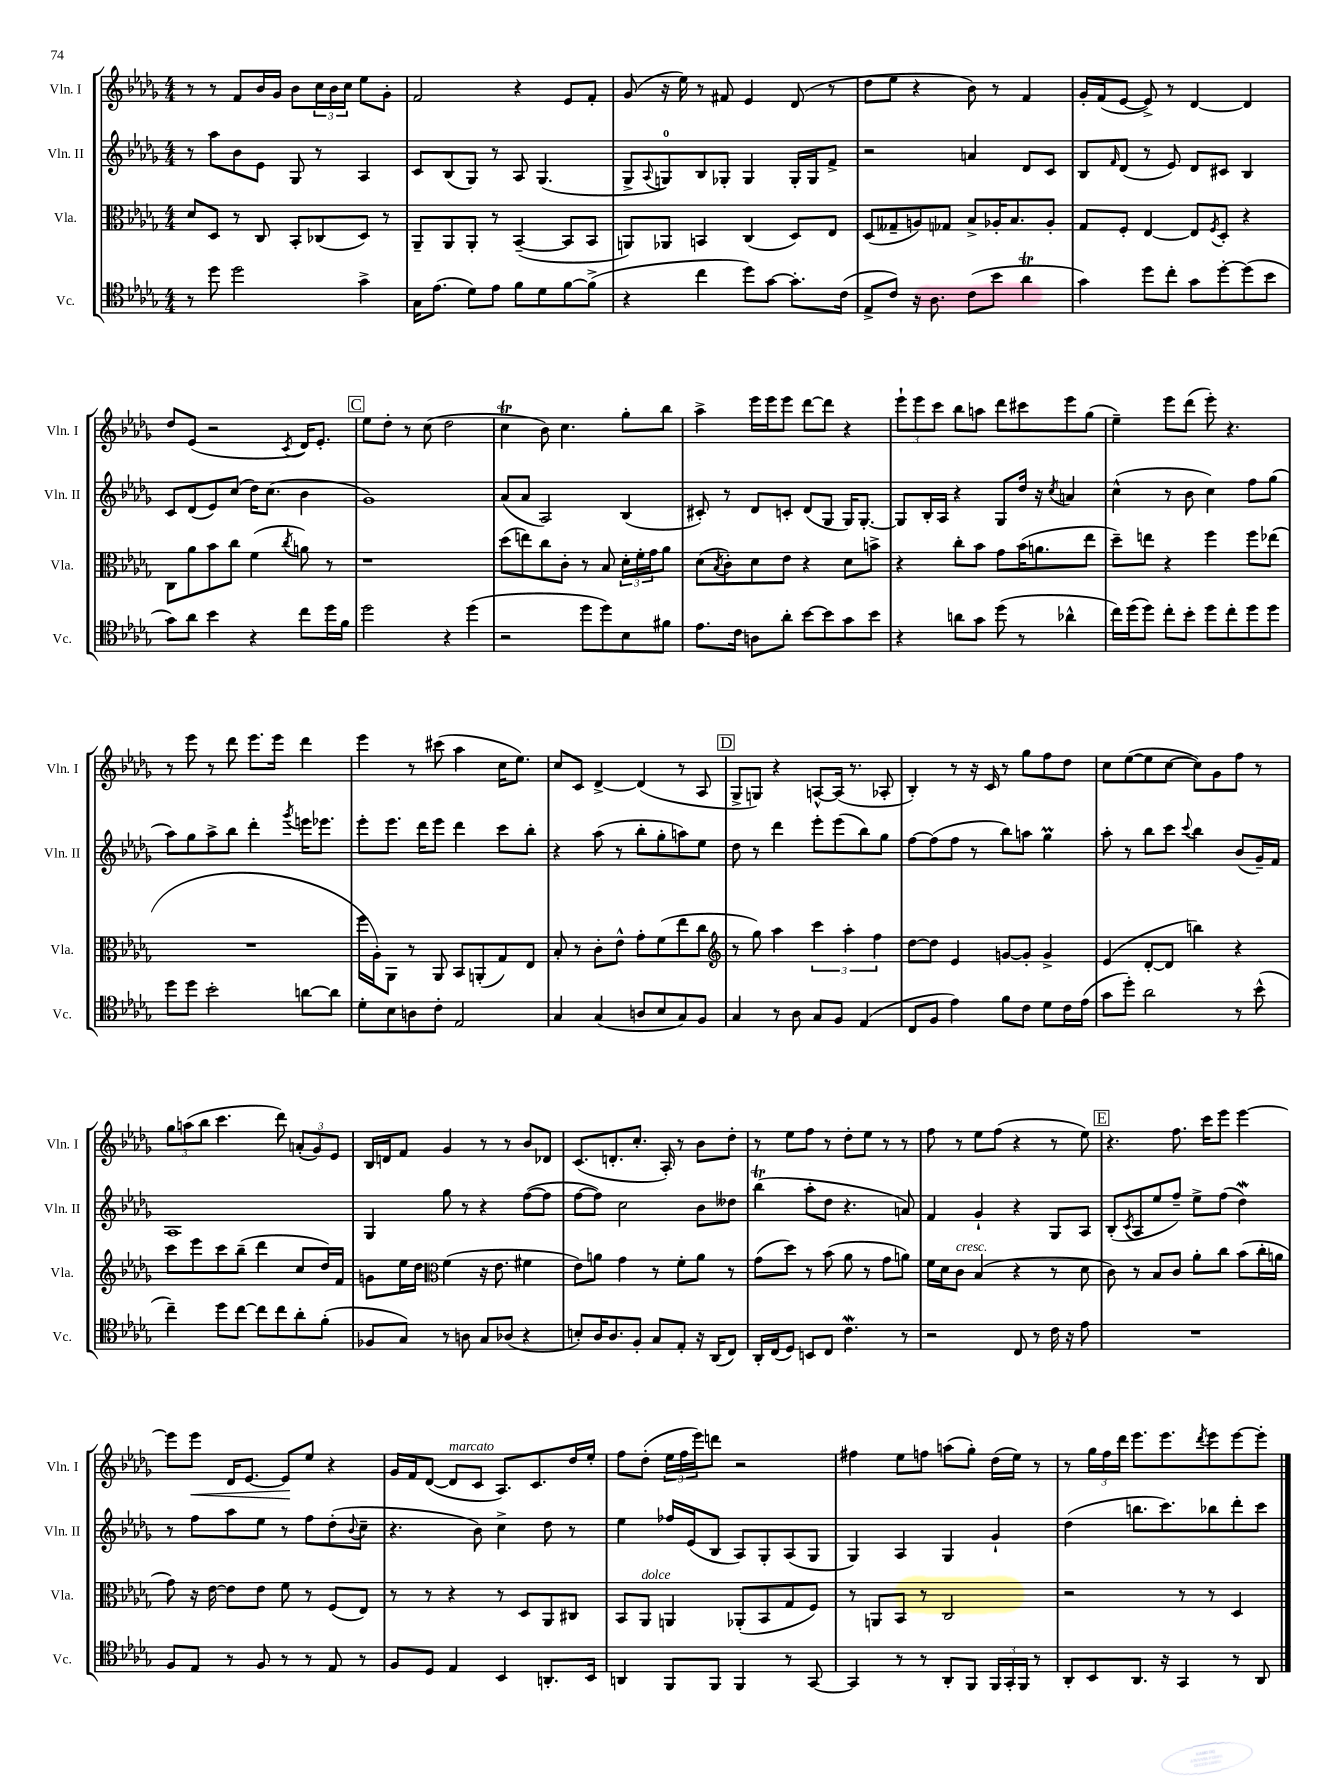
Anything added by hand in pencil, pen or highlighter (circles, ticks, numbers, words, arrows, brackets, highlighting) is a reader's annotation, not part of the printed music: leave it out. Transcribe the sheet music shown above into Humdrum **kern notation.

**kern	**kern	**kern	**kern	**dynam
*part4	*part3	*part2	*part1	*part1
*staff4	*staff3	*staff2	*staff1	*staff1
*I"Vc.	*I"Vla.	*I"Vln. II	*I"Vln. I	*
*I'Vc.	*I'Vla.	*I'Vln. II	*I'Vln. I	*
*clefC4	*clefC3	*clefG2	*clefG2	*
*k[b-e-a-d-g-]	*k[b-e-a-d-g-]	*k[b-e-a-d-g-]	*k[b-e-a-d-g-]	*
*M4/4	*M4/4	*M4/4	*M4/4	*
=14	=14	=14	=14	=14
8r	8d-/L	8r	8r	.
8dd-\	8D-/J	8aa-\L	8r	.
2dd-\	8r	8b-\	8f/L	.
.	8C/	8e-\J	16b-/L	.
.	.	.	16g-/JJ	.
.	8BB-'/L	8G-/	8b-\L	.
.	(8C-X/	8r	24cc\L	.
.	.	.	24b-\	.
.	.	.	24cc\JJ	.
4g-^\	8D-/J)	4A-/	8ee-\L	.
.	8r	.	8g-'\J	.
=15	=15	=15	=15	=15
16G-\KL	8AA-~/L	8c/L	2f/	.
(8.e-\J	.	.	.	.
.	8AA-/	(8B-/	.	.
8d-\L)	8AA-'/J	8G-/J)	.	.
8e-\J	8r	8r	.	.
8f\L	([4BB-~/	8A-/	4r	.
8d-\	.	(4.G-/	.	.
[8f\	8BB-/L]	.	8e-/L	.
(8f^\J]	8BB-/J	.	8f'/J	.
=16	=16	=16	=16	=16
4r	8AAn/L)	8G-^/L	(8g-/	.
.	.	8qqA-/	.	.
.	8AA-X/J	8Gn/)	16r	.
.	.	.	16ee-\)	.
4cc\	4BBn/	8B-/	8r	.
.	.	8G-X'/J	8f#X/	.
8dd-\L)	(4C/	4G-/	4e-/	.
[8g-\J	.	.	.	.
8.g-'\L]	8D-/L)	16G-'/LL	(8d-/	.
.	.	16G-/J	.	.
.	8E-/J	8f^/J	8r	.
(16c\Jk	.	.	.	.
=17	=17	=17	=17	=17
8E-^/L	(8D-/L	2r	8dd-\L	.
8c/J)	8G--X~/	.	8ee-\J	.
16r	8An/)	.	4r	.
8.A-\	.	.	.	.
.	8G-X/J	.	.	.
(8c\L	8B-^/L	4an/	8b-\)	.
8b-\J	16A-X'/K	.	8r	.
.	8.B-/	.	.	.
4a-T\	.	8d-/L	4f/	.
.	8A-'/J	8c/J	.	.
=18	=18	=18	=18	=18
4g-\)	8G-/L	8B-/L	16g-'/LL	.
.	.	.	(16f/J	.
.	.	16qqf/	.	.
.	8F'/J	(8d-/J	[8e-/J	.
8dd-\L	[4E-/	8r	8e-^/])	.
8cc'\J	.	8e-/)	8r	.
8g-\L	8E-/L]	8d-/L	[4d-/	.
.	8qF/	.	.	.
[8dd-'\	8D-'/J	8c#X/J	.	.
(8dd-\]	4r	4B-/	4d-/]	.
8b-\J	.	.	.	.
!!LO:LB:g=z
=19	=19	=19	=19	=19
8g-\L)	8C\L	8c/L	8dd-/L	.
8a-\J	8a-\	(8d-/	(8e-/J	.
4b-\	8b-\	8e-/)	2r	.
.	8cc\J	(8cc/J	.	.
4r	(4f\	16dd-\KL)	.	.
.	.	(8.cc\J	.	.
.	8qcc/	.	8qc/	.
8cc\L	8an\)	4b-\	16d-/KL)	.
.	.	.	8.e-'/J	.
16dd-\L	8r	.	.	.
16f\JJ	.	.	.	.
!!LO:REH:place=s1:t=C
=20	=20	=20	=20	=20
2dd-\	1r	1g-)	8ee-\L	.
.	.	.	8dd-'\J	.
.	.	.	8r	.
.	.	.	(8cc\	.
4r	.	.	2dd-\	.
(4dd-\	.	.	.	.
=21	=21	=21	=21	=21
2r	(8dd-\L	(8a-/L	4cct\	.
.	8een\)	8a-/J	.	.
.	8cc\	2A-/)	8b-\)	.
.	8c'\J	.	4.cc\	.
8dd-\L	8r	.	.	.
8dd-\)	8B-/	.	.	.
8B-\	24d-'\LL	(4B-/	8gg-'\L	.
.	24f'\	.	.	.
.	24g-\J	.	.	.
8f#X\J	8a-\J	.	8bb-\J	.
=22	=22	=22	=22	=22
8.e-\L	(8d-\L	8c#X'/)	4aa-^\	.
.	8qB-/	.	.	.
.	8c'\)	8r	.	.
16c\Jk	.	.	.	.
8An\L	8d-\	8d-/L	16eee-\LL	.
.	.	.	16eee-\J	.
8a-'\J	8e-\J	8cn'/J	8eee-\J	.
[8b-\L	4r	(8d-/L	[8ddd-\L	.
8b-\]	.	8G-/J	8ddd-\J]	.
8g-\	8d-\L	16G-/KL)	4r	.
.	.	[8.G-'/J	.	.
8b-\J	8bn^\J	.	.	.
=23	=23	=23	=23	=23
4r	4r	8G-/L]	12eee-`\L	.
.	.	.	12eee-\	.
.	.	16B-'/L	.	.
.	.	.	12ccc\J	.
.	.	16A-/JJ	.	.
8an\L	8cc'\L	4r	8bb-\L	.
8g-\J	8b-\J	.	8aan\J	.
(8dd-\	8g-\L	8G-/L	8ddd-\L	.
8r	(16b-\K	16dd-/Jk	8ccc#X\	.
.	8.an\	16r	.	.
.	.	8qcc/	.	.
4a-X^^\	.	4an/	8eee-\	.
.	8ee-\J	.	(8gg-\J	.
=24	=24	=24	=24	=24
16cc\LL)	8dd-~\L)	(4cc^^\	4ee-~\)	.
(16dd-\J	.	.	.	.
8dd-\J)	8een\J	.	.	.
8cc'\L	4r	8r	8eee-\L	.
8b-'\J	.	8b-\	(8ddd-\J	.
8dd-\L	4ff\	4cc\)	8eee-'\)	.
8cc'\	.	.	4.r	.
8dd-\	8ff\L	8ff\L	.	.
8dd-\J	(8ee-X\J	(8gg-\J	.	.
!!LO:LB:g=z
=25	=25	=25	=25	=25
8dd-\L	1r	8aa-\L)	8r	.
8dd-\J	.	8gg-\	8eee-\	.
2b-'\	.	8aa-^\	8r	.
.	.	8bb-\J	8ddd-\	.
.	.	4ddd-'\	8.eee-\L	.
.	.	.	16eee-\Jk	.
.	.	8qggg-/	.	.
[8an\L	.	16eeen\KL	4ddd-\	.
.	.	8.eee-X\J	.	.
8a\J]	.	.	.	.
=26	=26	=26	=26	=26
8d-'\L	16ff\LL	8eee-'\L	4eee-\	.
.	16A-'\J)	.	.	.
8B-\	8AA-\J	8.eee-\J	.	.
8An\	8r	.	8r	.
.	.	16ddd-\KL	.	.
8c'\J	8AA-/	8eee-\J	(8ccc#X\	.
2E-/	8BB-/L	4ddd-\	4aa-\	.
.	(8AAn'/	.	.	.
.	8G-/)	8ccc\L	16cc\KL	.
.	.	.	8.ee-\J)	.
.	8E-/J	8bb-'\J	.	.
=27	=27	=27	=27	=27
4G-/	8B-'/	4r	8cc/L	.
.	8r	.	8c/J	.
(4G-/	8c'\L	(8aa-\	[4d-^/	.
.	8e-^^\J	8r	.	.
8An/L	8g-'\L	8bb-'\L	(4d-/]	.
8B-/	(8f\	8gg-'\	.	.
8G-/)	8ee-\	8aan\)	8r	.
8F/J	8cc\J	8ee-\J	8A-/	.
!!LO:REH:place=s1:t=D
=28	=28	=28	=28	=28
*	*clefG2	*	*	*
4G-/	8r	8dd-\	8G-^/L	.
.	8gg-\)	8r	8Gn/J)	.
8r	4aa-\	4ddd-\	4r	.
8A-\	.	.	.	.
8G-/L	6ccc\	8eee-'\L	[8An^^/L	.
8F/J	.	(8eee-\	(16A/Jk]	.
.	6aa-'\	.	.	.
.	.	.	8.r	.
(4E-/	.	8bb-\)	.	.
.	6ff\	.	.	.
.	.	8gg-\J	8A-X'/	.
=29	=29	=29	=29	=29
8C/L	[8dd-\L	[8ff\L	4B-'/)	.
8F/J	8dd-\J]	(8ff\]	.	.
4e-\)	4e-/	8ff\J	8r	.
.	.	8r	16r	.
.	.	.	16c/	.
8f\L	[8gn/L	8bb-\L)	8r	.
8c\J	8g'/J]	8aan\J	8gg-\L	.
8d-\L	4g^/	4gg-M\	8ff\	.
16c\L	.	.	8dd-\J	.
(16e-\JJ	.	.	.	.
=30	=30	=30	=30	=30
8g-\L	(4e-/	8aa-'\	8cc\L	.
8dd-'\J)	.	8r	([8ee-\	.
2a-\	[8d-'/L	8bb-\L	8ee-\]	.
.	8d-/J]	8ccc\J	[8cc\J	.
.	.	8qqccc/	.	.
.	4bbn\)	4bb-\	8cc\L])	.
.	.	.	8g-\	.
8r	4r	(8b-/L	8ff\J	.
(8b-^^\	.	16g-~/L)	8r	.
.	.	16f/JJ	.	.
!!LO:LB:g=z
=31	=31	=31	=31	=31
4cc~\)	8ccc\L	1A-	12gg-\L	.
.	.	.	(12aan\	.
.	8eee-\	.	.	.
.	.	.	12bb-\J	.
8dd-\L	8ccc\	.	4.ccc\	.
[8cc\J	(8bb-~\J	.	.	.
8cc\L]	4ddd-\	.	.	.
8cc\	.	.	8ddd-\)	.
8a-'\	8cc/L	.	(12an'/L	.
.	.	.	12g-/)	.
(8f'\J	16dd-/L)	.	.	.
.	.	.	12e-/J	.
.	16f/JJ	.	.	.
=32	=32	=32	=32	=32
8F-X/L	8gn\L	4G-/	16B-/LL	.
.	.	.	16dn/J	.
8G-/J)	16ee-\L	.	8f/J	.
.	16dd-\JJ	.	.	.
*	*clefC3	*	*	*
8r	(4f\	8gg-\	4g-/	.
8An\	.	8r	.	.
8G-/L	16r	4r	8r	.
.	8.e-\	.	.	.
(8A-X/J	.	.	8r	.
4r	4f#X\	([8ff\L	8b-/L	.
.	.	8ff\J]	8d-X/J	.
=33	=33	=33	=33	=33
8Bn'/L)	8e-\L)	[8ff\L	(8.c/L	.
16A-/K	8an\J	8ff\J])	.	.
8.A-/	.	.	8.dn'/	.
.	4g-\	2cc\	.	.
8F'/J	.	.	8.cc'/J	.
8G-/L	8r	.	.	.
.	.	.	16A-'/)	.
8E-'/J	8f'\L	.	8r	.
16r	8a\J	8b-\L	8b-\L	.
(16AA-/KL	.	.	.	.
8C/J)	8r	8dd--X\J	8dd-'\J	.
=34	=34	=34	=34	=34
16AA-'/LL	(8g-\L	(4bb-T\	8r	.
(16C/J	.	.	.	.
8D-/J)	8dd-\J)	.	8ee-\L	.
8BBn/L	8r	8aa-'\L	8ff\J	.
8C/J	(8b-\	8dd-\J	8r	.
4.cW\	8a-\	4.r	8dd-'\L	.
.	8r	.	8ee-\J	.
.	8g-\L	.	8r	.
8r	8an\J)	8an/)	8r	.
=35	=35	=35	=35	=35
2r	16f\LL	4f/	8ff\	.
.	16d-\J	.	.	.
!	!LO:TX:a:i:t=cresc.	!	!	!
.	8c\J	.	8r	.
.	(4B-/	4g-`/	8ee-\L	.
.	.	.	(8ff\J	.
8C/	4r	4r	4r	.
8r	.	.	.	.
16c\	8r	8G-/L	8r	.
16r	.	.	.	.
8e-\	8d-\	8A-/J	8ee-\)	.
!!LO:REH:place=s1:t=E
=36	=36	=36	=36	=36
1r	8c\)	(8B-'/L	4.r	.
.	.	8qc/	.	.
.	8r	8A-/	.	.
.	8B-/L	8ee-/	.	.
.	8c/J	8ff~/J)	8.ff\	.
.	8a-'\L	8ee-^\L	.	.
.	.	.	16ccc\KL	.
.	8cc\J	(8ff\J	8eee-\J	.
.	(8b-\L	4dd-w\)	[4eee-\	.
.	16cc'\L	.	.	.
.	16an\JJ	.	.	.
!!LO:LB:g=z
=37	=37	=37	=37	=37
8F/L	8g-\)	8r	8eee-\L]	.
!	!	!	!	!LO:HP:b
8E-/J	16r	8ff\L	8eee-\J	<
.	[16e-\	.	.	.
8r	8e-\L]	8aa-\	16d-/KL	.
.	.	.	[8.e-/J	.
8F/	8e-\J	8ee-\J	.	.
8r	8f\	8r	8e-/L]	.
8r	8r	8ff\L	8ee-/J	[
8E-/	(8F/L	(8dd-'\	4r	.
.	.	8qqb-/	.	.
8r	8E-/J)	8cc~\J	.	.
=38	=38	=38	=38	=38
8F/L	8r	4.r	16g-/LL	.
.	.	.	16f/J	.
8D-/J	8r	.	([8d-/J	.
!	!	!	!LO:TX:a:i:t=marcato	!
4E-/	4r	.	8d-/L]	.
.	.	8b-\)	8c/J	.
4BB-/	8r	4cc^\	8.A-/L)	.
.	8D-/L	.	.	.
.	.	.	8.c/	.
8.AAn'/L	8AA-/	8dd-\	.	.
.	8C#X/J	8r	16dd-/L	.
16BB-/Jk	.	.	16ee-'/JJ	.
=39	=39	=39	=39	=39
4AAn/	8BB-/L	4ee-\	8ff\L	.
!	!LO:TX:a:i:t=dolce	!	!	!
.	8AA-/J	.	(8dd-'\J	.
8FF/L	4AAn/	16ff-X/LL	24ee-\LL	.
.	.	.	24ff\	.
.	.	(16e-/J	.	.
.	.	.	24eee-\J)	.
8FF/J	.	8B-/J	8dddn\J	.
4FF/	(8AA-X'/L	8A-/L)	2r	.
.	8BB-/	8G-'/	.	.
8r	8G-/	(8A-/	.	.
[8GG-/	8F/J)	8G-/J	.	.
=40	=40	=40	=40	=40
4GG-/]	8r	4G-/)	4ff#X\	.
.	8AAn/L	.	.	.
8r	8BB-/J	4A-/	8ee-\L	.
8r	8r	.	8ffn\J	.
8AA-'/L	2C/	4G-/	(8aan\L	.
8FF/J	.	.	8gg-'\J)	.
24FF/LL	.	4g-`/	(16dd-\LL	.
24GG-'/	.	.	.	.
.	.	.	16ee-\JJ)	.
24FF/JJ	.	.	.	.
8r	.	.	8r	.
=41	=41	=41	=41	=41
8AA-'/L	2r	(4dd-\	8r	.
8BB-/	.	.	24gg-\LL	.
.	.	.	24ff\	.
.	.	.	24ddd-\JJ	.
8.AA-/J	.	8.bbn\L	8.eee-\L	.
16r	.	8.ccc\)	8.eee-\	.
4GG-/	8r	.	.	.
.	.	.	8qddd-/	.
.	8r	8bb-X\	8eee-\	.
8r	4D-/	8ddd-'\	[8eee-\	.
8AA-/	.	8ccc\J	8eee-'\J]	.
==	==	==	==	==
*-	*-	*-	*-	*-
